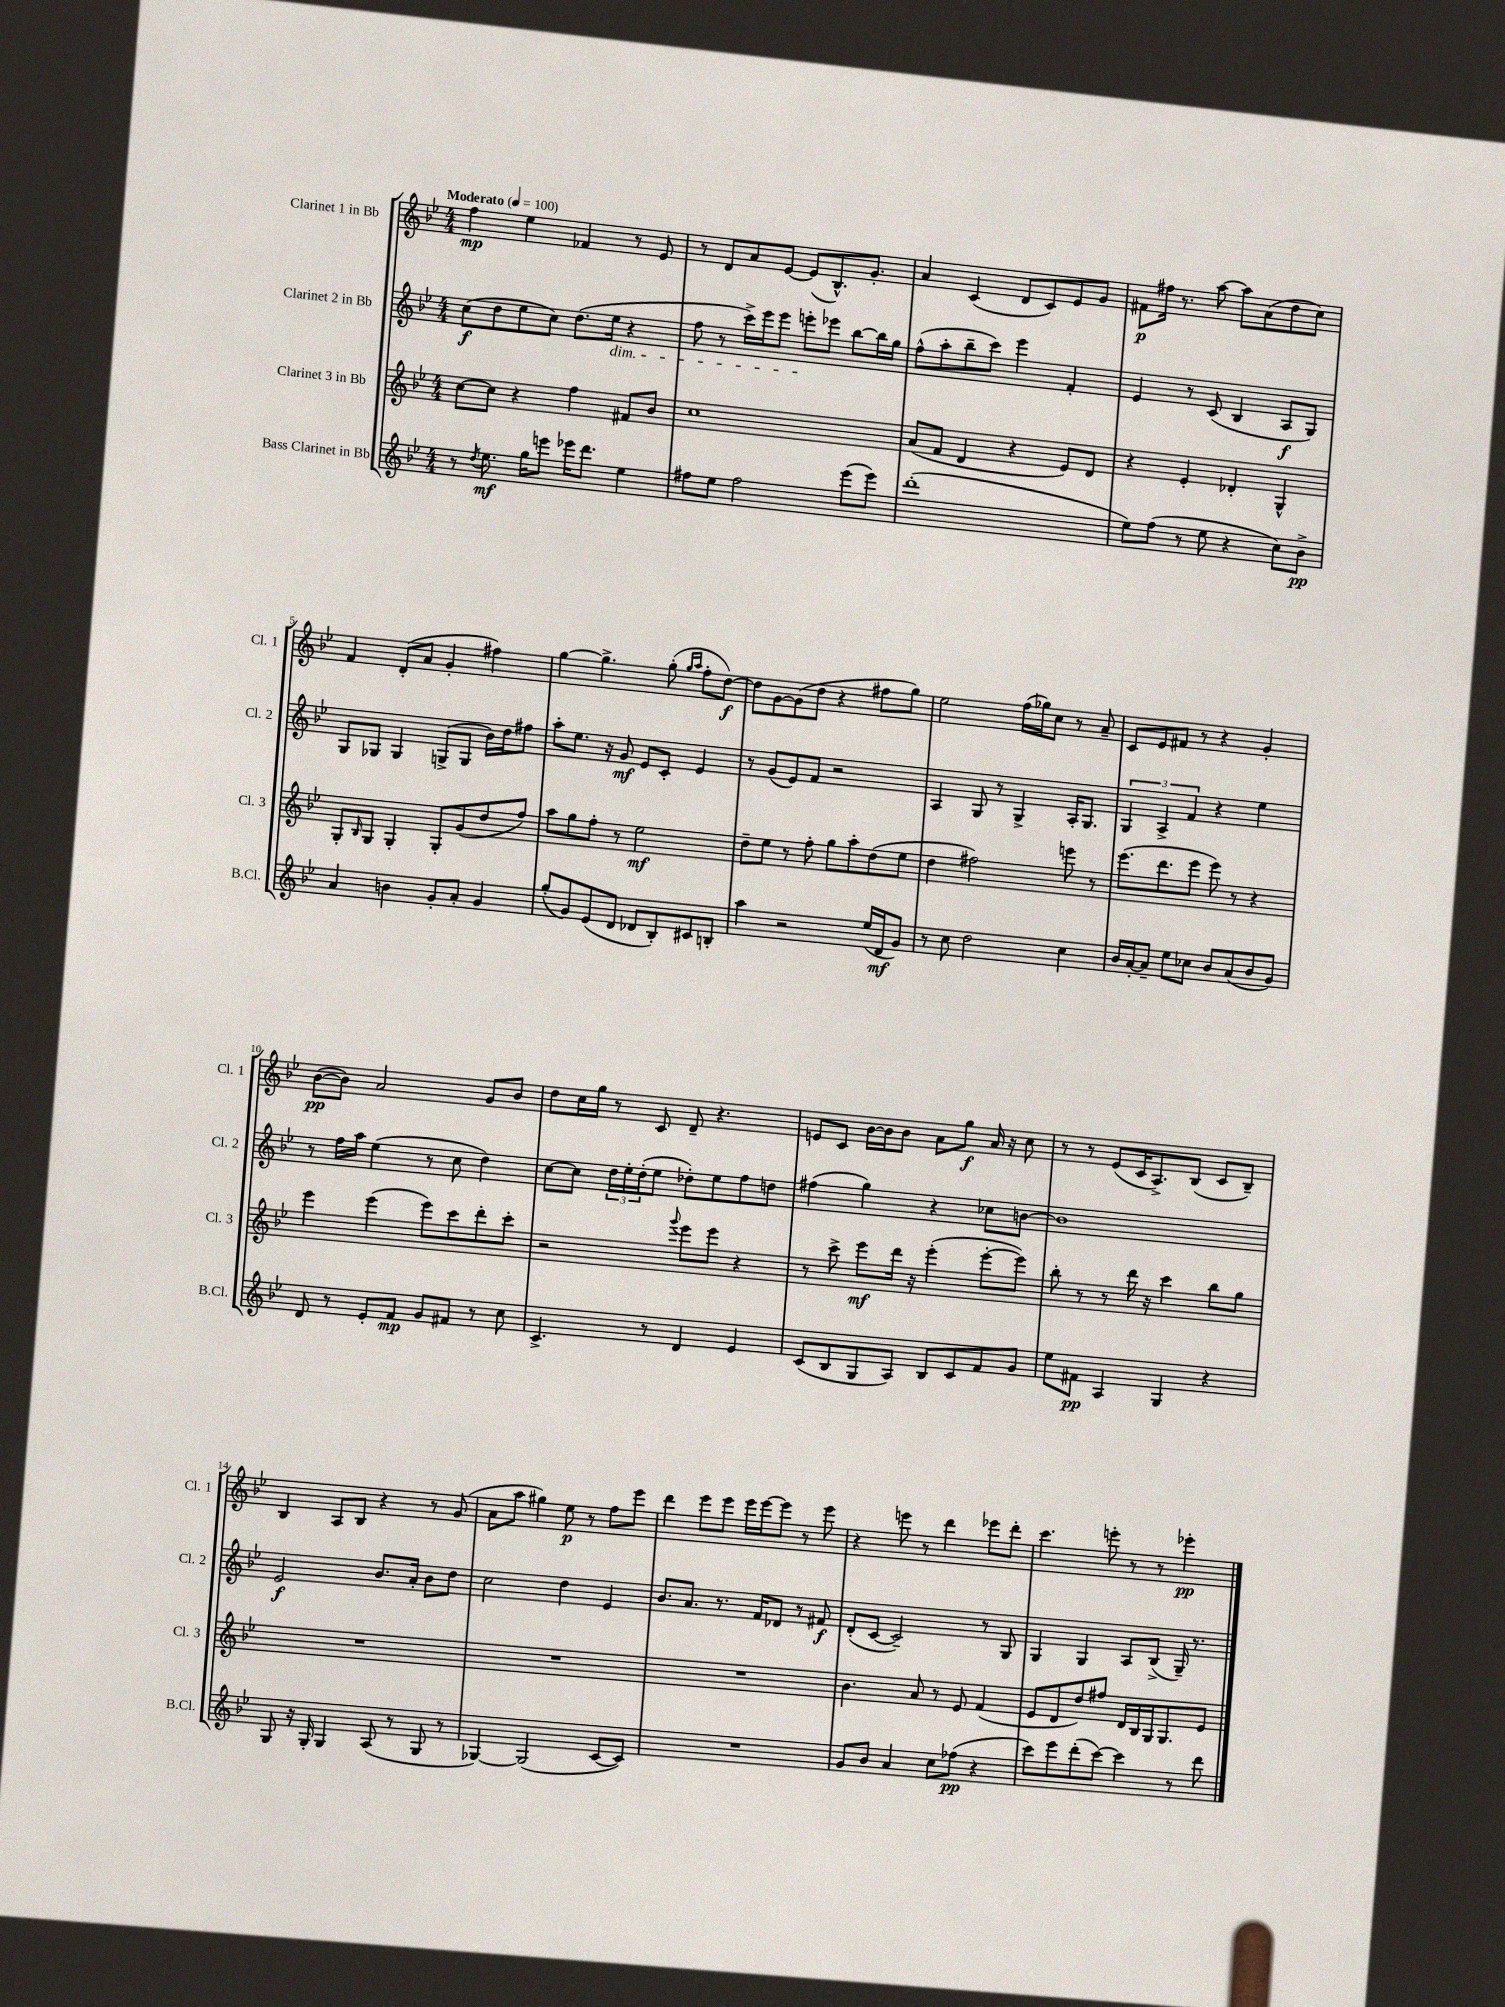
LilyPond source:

<<
\new StaffGroup <<
\new Staff = "s0" \with { instrumentName = "Clarinet 1 in Bb" shortInstrumentName = "Cl. 1" } {
    \clef treble \key bes \major \numericTimeSignature \time 4/4 \tempo "Moderato" 4 = 100
    f''4\mp ees''4 fes'4 r8 ees'8 |
    r8 d'8 a'8 ees'8~ ees'8( bes8.-^) g'8.-. |
    a'4 c'4( d'8 c'8) ees'8 g'8 |
    fis'8\p fis''16 r8. a''8~ a''8 a'8( d''8 c''8) |
    f'4 d'8-.( a'8 g'4-. fis''4) |
    g''4~ g''4.-> g''8-.( \grace { g''16 a''16 } f''8-. d''8~\f) |
    d''8 g'8~ g'8( d''8 r4 fis''8 g''8) |
    ees''2 f''16( ges''16) c''8 r8 a'8-- |
    c'8 ees'8 fis'8 r8 r4 g'4-. |
    bes'8~\pp( bes'8) a'2 g'8 bes'8 |
    d''8 c''16 g''16 r8 c'8 d'8-- r4. |
    e'8 c'8 bes'16~ bes'16 bes'8 a'8 g''8\f a'16 r16 c''8 |
    r8 r8 ees'8( c'16 a8.->) bes8( c'8 bes8--) |
    bes4 a8 bes8 r4 r8 g'8( |
    a'8 a''8 gis''4) ees''8\p r8 f''8 ees'''8 |
    d'''4 ees'''8 ees'''8 ees'''16 ees'''16~ ees'''8 r8 ees'''8 |
    r4 e'''8 r8 d'''4 ees'''8 d'''8-. |
    c'''4. e'''8-. r8 r8 ees'''4-.\pp \bar "|." |
}
\new Staff = "s1" \with { instrumentName = "Clarinet 2 in Bb" shortInstrumentName = "Cl. 2" } {
    \clef treble \key bes \major \numericTimeSignature \time 4/4
    c''8\f( d''8 ees''8 c''8) d''8.( ees''16\dim r4 |
    f''8 r8 c'''16->) ees'''16 ees'''8 e'''8-.\! ees'''8 bes''8~ bes''16 g''16 |
    f''8-^( a''8-. bes''8-- c'''8) ees'''4 f'4-. |
    ees'4 r8 c'8( bes4 a8\f g8) |
    g8 ges8 ges4 g8->( g8 bes'16) d''16 fis''8 |
    a''8-. ees''8. r16 g'8\mf ees'8 c'8-. ees'4 |
    r8 g'8( ees'8) f'8 r2 |
    a4 g8 r8 g4-> a16-. g8. |
    \tuplet 3/2 { g4 a4-> f'4 } r4 ees''4 |
    r8 f''16 a''16 ees''4( r8 c''8 d''4) |
    c''8~ c''8 \tuplet 3/2 { d''16 ees''16-. d''16-.( } ees''8 des''8-.) ees''8 f''8 d''8 |
    fis''4( g''4) r4 ces''8 b'8~ |
    b'1 |
    ees'2\f bes'8. a'16-. bes'8 d''8 |
    c''2 d''4 ees'4 |
    bes'8. a'8. r8. f'16 des'8 r8 fis'8\f |
    d'8-.( c'8~ c'2--) r8 g8 |
    g4 g4 a8 bes8->( g16--) r8. \bar "|." |
}
\new Staff = "s2" \with { instrumentName = "Clarinet 3 in Bb" shortInstrumentName = "Cl. 3" } {
    \clef treble \key bes \major \numericTimeSignature \time 4/4
    c''8~ c''8 r4 f''4 fis'8 bes'8 |
    c''1 |
    a'8( f'8 d'4 r4 ees'8) d'8 |
    r4 ees'4-. des'4-. g4-^ |
    g8-. \grace { bes16 } g8 g4-. g8-. g'8( d''8 f''8) |
    a''8 g''8 f''8-. r8 ees''2\mf |
    d''8-- ees''8 r8 f''8-. g''8 a''8-. d''8( ees''8 |
    d''4 fis''2) e'''8 r8 |
    ees'''8.( d'''8. ees'''8 ees'''8) r8 r4 |
    ees'''4 ees'''4( ees'''8) c'''8 d'''8-. c'''8-. |
    r2 \appoggiatura { g'''8 } ees'''8 ees'''8 r4 |
    r8 c'''8-> ees'''8\mf d'''16 r16 ees'''4-.( ees'''8~-. ees'''8) |
    bes''8-. r8 r8 d'''16 r16 c'''4 bes''8 g''8 |
    R1 |
    R1 |
    R1 |
    bes'4. a'8 r8 ees'8 f'4( |
    ees'8 d'8 d''8) fis''8 d'16 bes16 g16 g8. ees'8 \bar "|." |
}
\new Staff = "s3" \with { instrumentName = "Bass Clarinet in Bb" shortInstrumentName = "B.Cl." } {
    \clef treble \key bes \major \numericTimeSignature \time 4/4
    r8 \acciaccatura { d''8 } ees''8.\mf g''16 e'''8 ees'''16 d'''8. ees''4 |
    fis''8 ees''8 fis''2 ees'''8( ees'''8) |
    d'''1-.( |
    ees''8) f''8( r8 ees''8 r4 c''8) bes'8->\pp |
    a'4 b'4 g'8-. a'8-. g'4 |
    g''8-.( g'8) ees'8( d'8 des'8 bes8-.) cis'8 b8-. |
    a''4 r2 ees''16( d'16\mf g'8) |
    r8 c''8 d''2 c''4 |
    bes'16 a'16~-. a'8-- ees''8 ces''8 bes'8 a'8( bes'8 g'8) |
    d'8 r8 ees'8-. f'8\mp g'8 fis'8 r8 c''8 |
    c'4.-> r8 d'4 ees'4 |
    c'8( bes8 g8 a8) bes8 c'8 f'8 g'8 |
    ees''8 fis'8\pp a4 g4 r4 |
    g8 r16 g16-. g4 a8( r8 g8 r8 |
    ges4~) ges2( c'8~ c'8) |
    R1 |
    g'8 bes'8 a'4 c''8 fes''8\pp( r4 |
    c'''8) ees'''8 d'''8-.( c'''8~) c'''4 r8 d'''8 \bar "|." |
}
>>
>>
